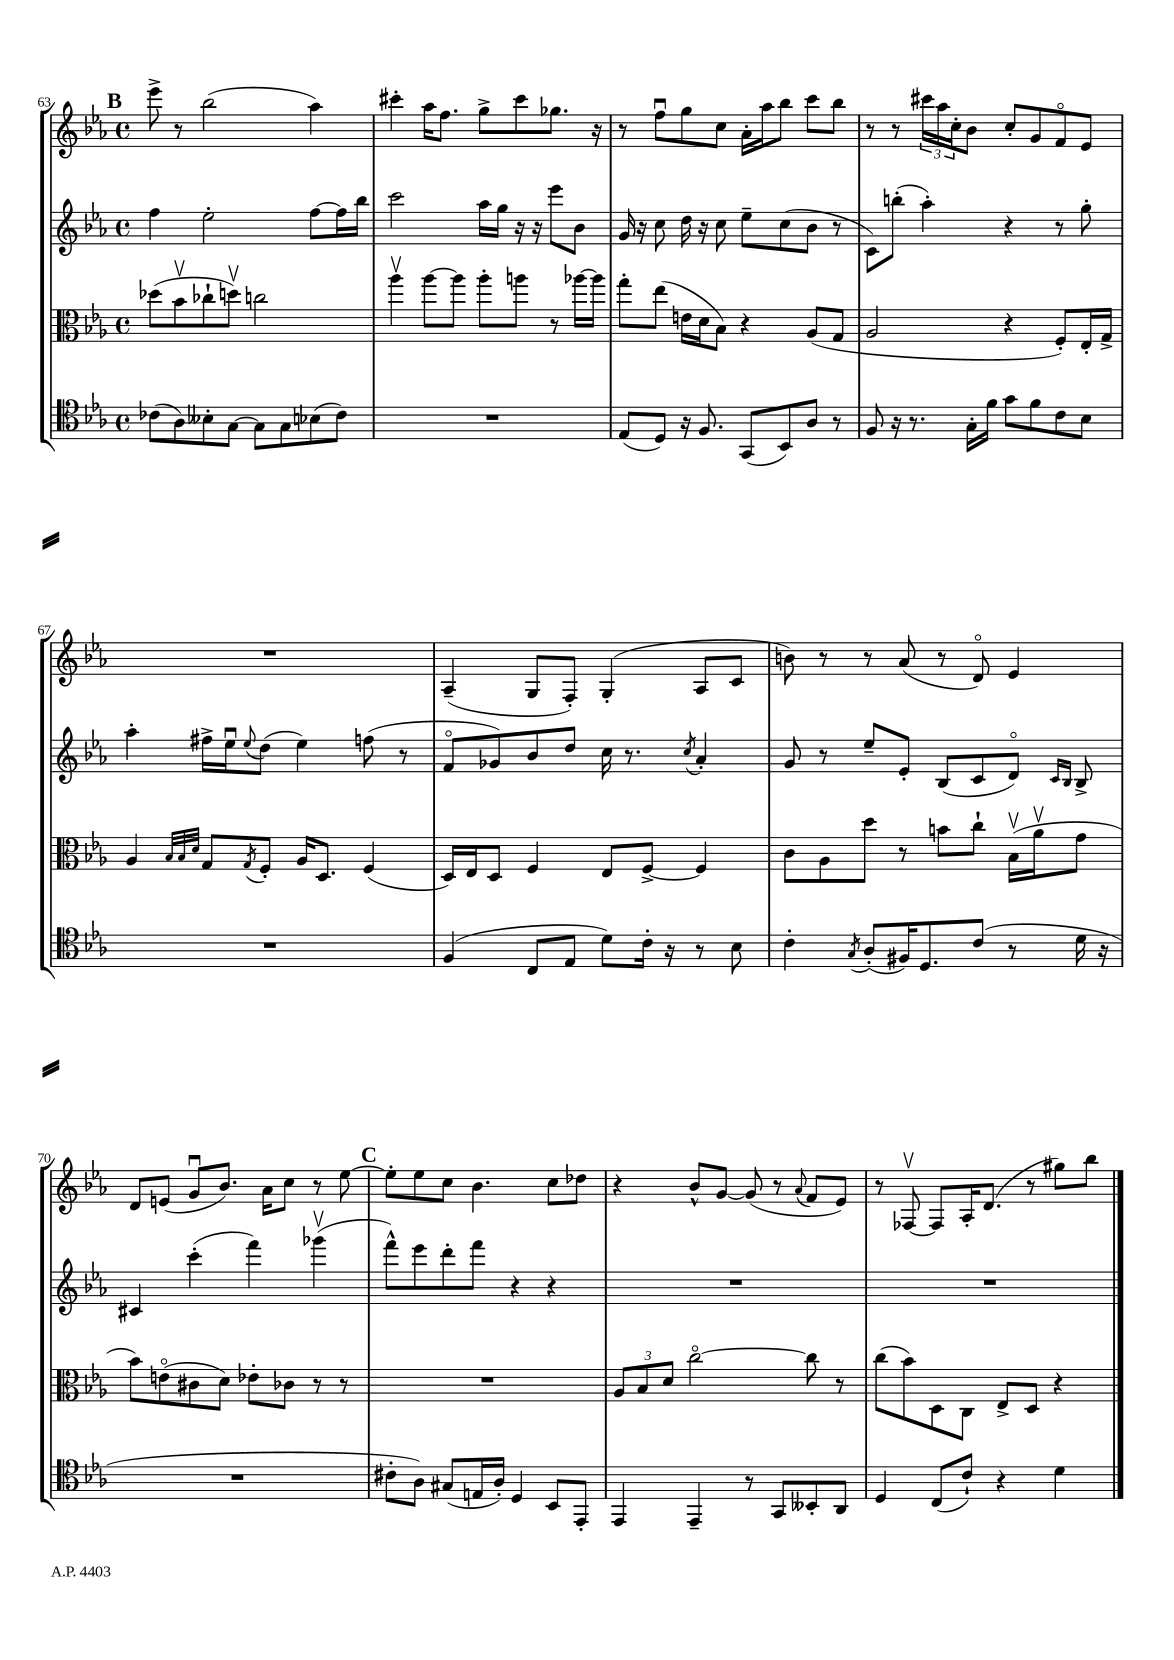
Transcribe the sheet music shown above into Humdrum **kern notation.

**kern	**kern	**kern	**kern
*staff4	*staff3	*staff2	*staff1
*clefC4	*clefC3	*clefG2	*clefG2
*k[b-e-a-]	*k[b-e-a-]	*k[b-e-a-]	*k[b-e-a-]
*M4/4	*M4/4	*M4/4	*M4/4
*met(c)	*met(c)	*met(c)	*met(c)
(8c-	(8dd-	4ff	8eee-^
8A-)	8b-v	.	8r
8B--'	8cc-`	2ee-'	(2bb-
[8G	8ddv)	.	.
8G]	2cc	.	.
8G	.	.	.
(8B-	.	[8ff	4aa-)
8c-)	.	16ff]	.
.	.	16bb-	.
=	=	=	=
1r	4aa-v	2ccc	4ccc#'
.	[8aa-	.	16aa-
.	.	.	8.ff
.	8aa-]	.	.
.	8aa-'	16aa-	8gg^
.	.	16gg	.
.	8aa	16r	8ccc#
.	.	16r	.
.	8r	8eee-	8.gg-
.	[16aa-	8b-	.
.	16aa-]	.	16r
=	=	=	=
(8E-	8gg'	16g	8r
.	.	16r	.
8D)	(8ee-	8cc	8ffu
16r	16e	16dd	8gg
8.F	16d	16r	.
.	8B-)	8cc	8cc
(8GG	4r	8ee-~	16a-'
.	.	.	16aa-
8BB-)	.	(8cc	8bb-
8A-	(8A-	8b-	8ccc
8r	8G	8r	8bb-
=	=	=	=
8F	2A-	8c)	8r
16r	.	(8bb'	8r
8.r	.	.	.
.	.	4aa-')	24ccc#
.	.	.	24aa-
.	.	.	24cc'
16G'	.	.	8b-
16f	.	.	.
8g	4r	4r	8cc'
8f	.	.	8g
8c	8F')	8r	8fo
8B-	16E-'	8gg'	8e-
.	16G^	.	.
=	=	=	=
1r	4A-	4aa-'	1r
.	32qqB-	.	.
.	32qqB-	.	.
.	32qqd	.	.
.	8G	16ff#^	.
.	.	16ee-u	.
.	8qG	8qqee-	.
.	8F'	(8dd	.
.	16A-	4ee-)	.
.	8.D	.	.
.	(4F	(8ff	.
.	.	8r	.
=	=	=	=
(4F	16D)	8fo	(4A-~
.	16E-	.	.
.	8D	8g-)	.
8C	4F	8b-	8G
8E-	.	8dd	8F')
8d)	8E-	16cc	(4G'
.	.	8.r	.
16c'	[8F^	.	.
16r	.	.	.
.	.	8qcc	.
8r	4F]	4a-'	8A-
8B-	.	.	8c
=	=	=	=
4c'	8c	8g	8b)
.	8A-	8r	8r
8qG	.	.	.
(8A-'	8dd	8ee-~	8r
16F#)	8r	8e-'	(8a-
8.D	.	.	.
.	8b	(8B-	8r
(8c	8cc`	8c	8do)
8r	(16B-v	8do)	4e-
.	16a-v	.	.
.	.	16qqc	.
.	.	16qqB-	.
16d	8g	8B-^	.
16r	.	.	.
=	=	=	=
1r	8b-)	4c#	8d
.	(8eo	.	(8e
.	8c#	(4ccc'	8gu
.	8d)	.	8.b-)
.	8e-'	4fff)	.
.	.	.	16a-
.	8c-	.	8cc
.	8r	(4ggg-v	8r
.	8r	.	[8ee-
=	=	=	=
8c#'	1r	8fff^^)	8ee-']
8A-)	.	8eee-	8ee-
(8G#	.	8ddd'	8cc
16E	.	8fff	4.b-
16A-')	.	.	.
4D	.	4r	.
8BB-	.	4r	8cc
8EE-'	.	.	8dd-
=	=	=	=
4EE-	12A-	1r	4r
.	12B-	.	.
.	12d	.	.
4EE-~	[2cco	.	8b-^^
.	.	.	[8g
8r	.	.	(8g]
8GG	.	.	8r
.	.	.	8qqa-
8BB--'	8cc]	.	8f
8AA-	8r	.	8e-)
=	=	=	=
4D	(8cc	1r	8r
.	8b-)	.	[8F-v
(8C	8D	.	8F-]
8c`)	8C	.	16A-'
.	.	.	(8.d
4r	8E-^	.	.
.	8D	.	8r
4d	4r	.	8gg#)
.	.	.	8bb-
==	==	==	==
*-	*-	*-	*-
